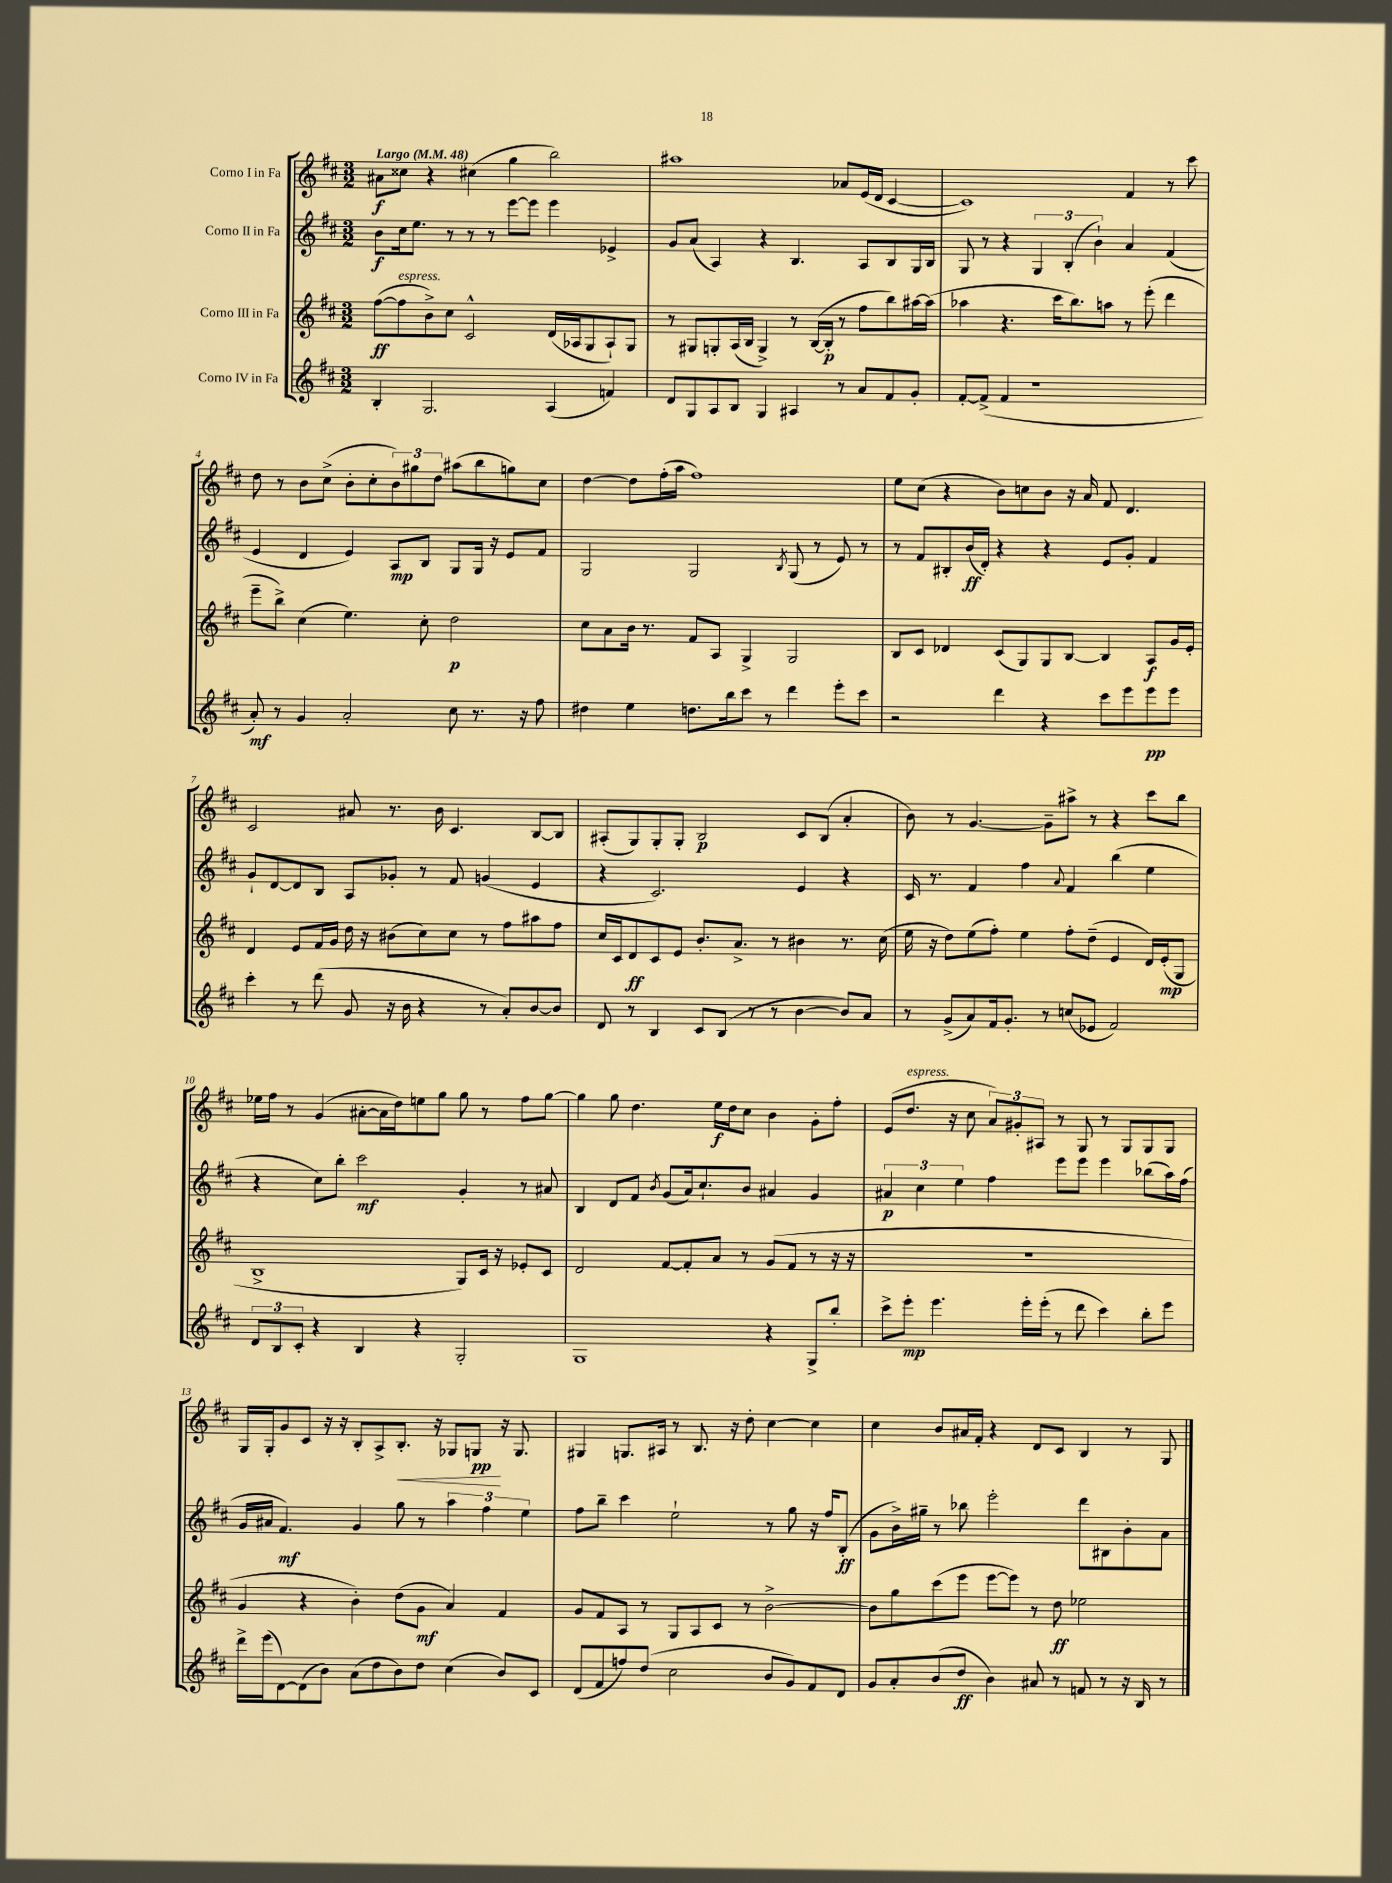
<<
\new StaffGroup <<
\new Staff = "s0" \with { instrumentName = "Corno I in Fa" } {
    \clef treble \key d \major \numericTimeSignature \time 3/2 \tempo "Largo" 4 = 48
    ais'8\f cisis''8 r4 cis''4( g''4 b''2) |
    ais''1 aes'8 e'16( d'16 cis'4~ |
    cis'1) fis'4 r8 cis'''8 |
    d''8 r8 b'8 cis''8->( b'8-. cis''8-. \tuplet 3/2 { b'8) gis''8 d''8 } ais''8( b''8 g''8) cis''8 |
    d''4~ d''8 fis''16-.( a''16 fis''1) |
    e''8 cis''8( r4 b'8) c''8 b'8 r16 a'16 fis'8 d'4. |
    cis'2 ais'8 r8. b'16 cis'4. b8~ b8 |
    ais8-.( g8) g8-. g8-. b2\p cis'8 b8( a'4-. |
    b'8) r8 g'4.~ g'8-- ais''8-> r8 r4 cis'''8 b''8 |
    ees''16 fis''16 r8 g'4( ais'8~-. ais'16 d''16) e''8 g''8 g''8 r8 fis''8 g''8~ |
    g''4 g''8 d''4. e''16\f d''16 cis''8 b'4 g'8-. fis''8-. |
    e'8( d''8.^\markup { \italic "espress." } r16 cis''8 \tuplet 3/2 { a'8) gis'8-. ais8 } r8 g8 r8 g8 g8 g8 |
    g16 g16-. g'8 cis'8 r16 r16 b8-. a8-> b8.-.\< r16 ges8 g8\pp\! r16 g8. |
    gis4 g8. ais16 r8 b8. r16 d''8-. cis''4~ cis''4 |
    cis''4 b'8 ais'16 fis'16-. r4 d'8 cis'8 b4 r8 g8 \bar "|." |
}
\new Staff = "s1" \with { instrumentName = "Corno II in Fa" } {
    \clef treble \key d \major \numericTimeSignature \time 3/2
    b'8\f cis''16 e''8. r8 r8 r8 e'''8~ e'''8 e'''4 ees'4-> |
    g'8 a'8( a4) r4 b4. a8 b8 g16 b16 |
    g8 r8 r4 \tuplet 3/2 { g4 b4-.( b'4-!) } a'4 fis'4( |
    e'4 d'4 e'4) a8\mp b8 g8 g16 r16 e'8 fis'8 |
    g2 g2 \acciaccatura { b8 } g8( r8 e'8) r8 |
    r8 fis'8 bis8-. b'16\ff( d'16-.) r4 r4 e'8 g'8-. fis'4 |
    g'8-! d'8~ d'8 b8 a8 ges'8-. r8 fis'8 g'4( e'4 |
    r4 cis'2.) e'4 r4 |
    cis'16 r8. fis'4 fis''4 \appoggiatura { a'8 } fis'4 b''4( e''4 |
    r4 cis''8) b''8-. cis'''2\mf g'4-. r8 ais'8 |
    b4 d'8 fis'8 \acciaccatura { b'8 } g'8( a'16) cis''8.-! b'8 ais'4 g'4 |
    \tuplet 3/2 { ais'4\p cis''4 e''4 } fis''4 e'''8 e'''8 e'''4 bes''8( a''16) fis''16( |
    g'16 ais'16 fis'4.\mf) g'4 g''8 r8 \tuplet 3/2 { a''4 fis''4 e''4 } |
    fis''8 b''8-- cis'''4 e''2-! r8 g''8 r16 fis''16 b8-.\ff( |
    g'8 b'16->) gis''16-- r8 bes''8 e'''2-. d'''8 bis8 b'8-. a'8 \bar "|." |
}
\new Staff = "s2" \with { instrumentName = "Corno III in Fa" } {
    \clef treble \key d \major \numericTimeSignature \time 3/2
    fis''8~\ff( fis''8^\markup { \italic "espress." } b'8->) cis''8 cis'2-^ d'16( aes16 g8 aes8-!) g8 |
    r8 gis8 g8-. a16( b16 g4->) r8 b16~( b16-.\p r8 fis''8 b''8) ais''16~ ais''16( |
    aes''4 r4. cis'''16 b''8.) a''8 r8 e'''8-.( d'''4 |
    e'''8-- b''8->) cis''4( e''4.) cis''8-. d''2\p |
    cis''8 a'8 b'16 r8. fis'8 a8 g4-> g2 |
    b8 cis'8 des'4 cis'8( g8) g8 b8~ b4 a8\f g'16 e'16-. |
    d'4 e'8 fis'16 g'16 d''16 r16 bis'8( cis''8) cis''8 r8 fis''8 ais''8 fis''8 |
    cis''16 cis'16 d'8\ff cis'8 e'8 b'8.-. a'8.-> r8 bis'4 r8. cis''16( |
    e''16 r16 d''8) e''8( fis''8-.) e''4 fis''8-. d''8--( e'4 d'16) e'16-.\mp( g8 |
    b1-> g8) cis'16 r16 ees'8-. cis'8 |
    d'2 fis'8~ fis'8-. a'8 r8 g'8( fis'8 r8 r16 r16 |
    R1. |
    g'4 r4 b'4-.) d''8( g'8\mf a'4) fis'4 |
    g'8 fis'8 a8 r8 g8 a8 cis'8 r8 b'2~-> |
    b'8 g''8 cis'''8( e'''8 e'''8~ e'''8) r8 d''8\ff ees''2 \bar "|." |
}
\new Staff = "s3" \with { instrumentName = "Corno IV in Fa" } {
    \clef treble \key d \major \numericTimeSignature \time 3/2
    b4-. g2. a4( f'4) |
    d'8 g8 a8 b8 g4 ais4 r8 a'8 fis'8 g'8-. |
    fis'8~-. fis'8->( fis'4 r1 |
    a'8-.\mf) r8 g'4 a'2-. cis''8 r8. r16 fis''8 |
    dis''4 e''4 d''8. b''16 cis'''8 r8 d'''4 e'''8-. cis'''8 |
    r2 d'''4 r4 cis'''8 e'''8 e'''8\pp e'''8 |
    cis'''4-. r8 d'''8( g'8 r16 b'16 r4 r8 a'8-.) b'8~ b'8 |
    d'8 r8 b4 cis'8 b8( r8 r8 b'4~ b'8) a'8 |
    r8 g'8->( a'8) fis'16 g'8.-. r8 c''8( ees'8 fis'2) |
    \tuplet 3/2 { d'8 b8 cis'8-. } r4 b4 r4 g2-. |
    g1 r4 g8-> b''8-. |
    cis'''8-> e'''8-.\mp e'''4. e'''16-. e'''16-.( r8 d'''8 cis'''4) b''8-. e'''8 |
    d'''16-> e'''16( d'8~) d'8( b'8) a'8( d''8 b'8) d''8 cis''4( b'8) cis'8 |
    d'8( fis'8 f''8) d''8( cis''2 b'8 g'8) fis'8 d'8 |
    g'8 a'8-. b'8( d''8\ff b'4) ais'8 r8 f'8 r8 r16 b16 r8 \bar "|." |
}
>>
>>
